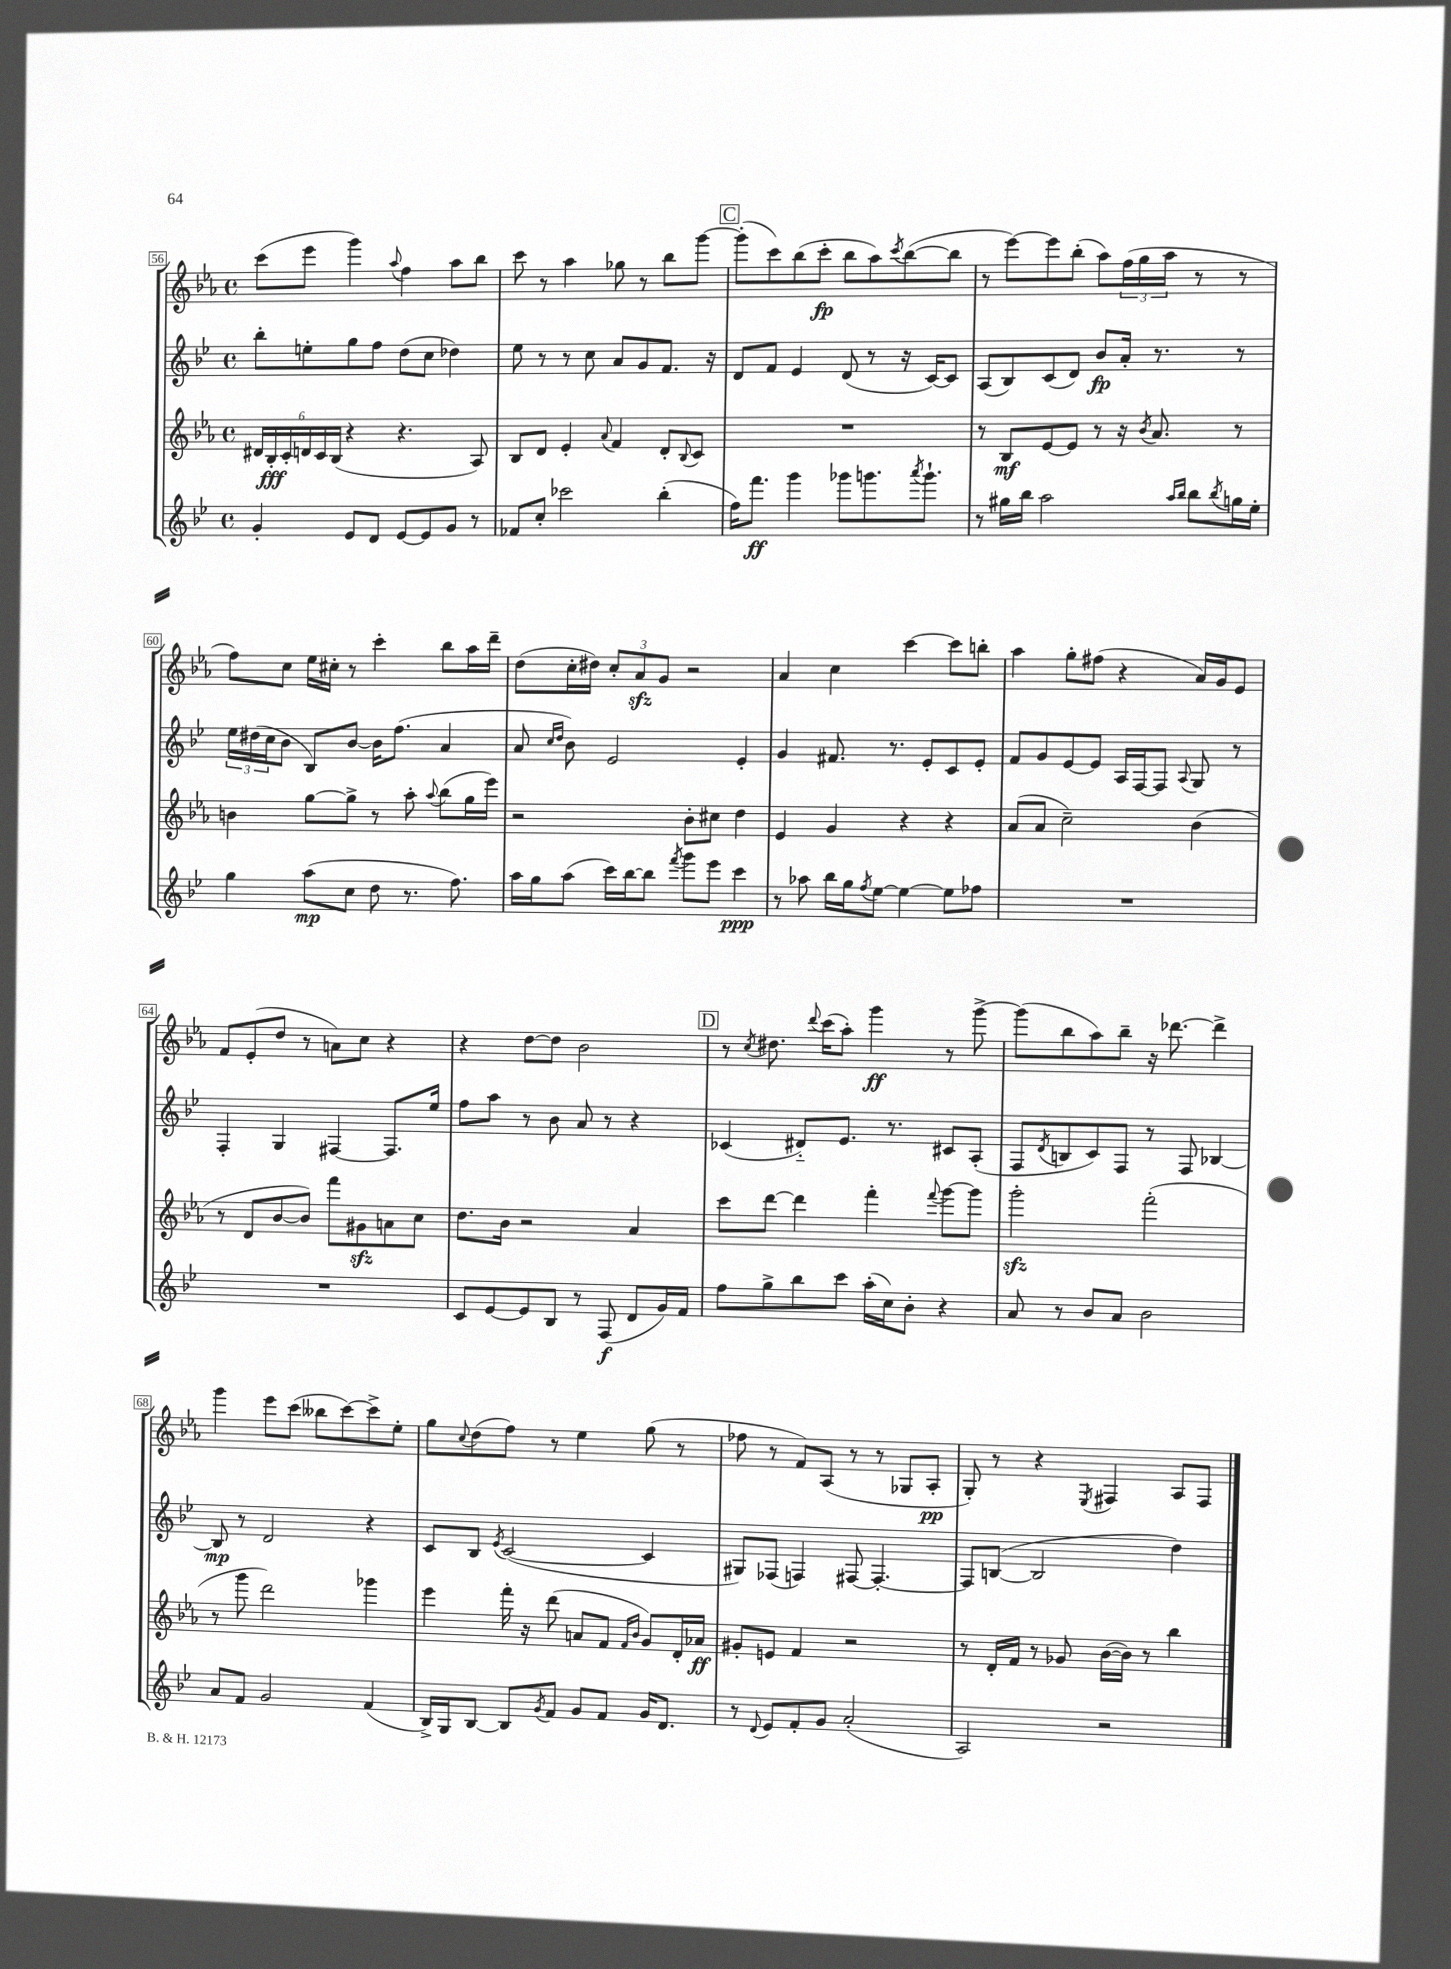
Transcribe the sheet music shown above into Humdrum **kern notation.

**kern	**dynam	**kern	**dynam	**kern	**dynam	**kern	**dynam
*part4	*part4	*part3	*part3	*part2	*part2	*part1	*part1
*staff4	*staff4	*staff3	*staff3	*staff2	*staff2	*staff1	*staff1
*clefG2	*	*clefG2	*	*clefG2	*	*clefG2	*
*k[b-e-]	*	*k[b-e-a-]	*	*k[b-e-]	*	*k[b-e-a-]	*
*M4/4	*	*M4/4	*	*M4/4	*	*M4/4	*
*met(c)	*	*met(c)	*	*met(c)	*	*met(c)	*
=56	=56	=56	=56	=56	=56	=56	=56
4g'/	.	24d#X/LL	.	8bb-'\L	.	(8ccc\L	.
.	.	24B-'/	fff	.	.	.	.
.	.	24c'/	.	.	.	.	.
.	.	24dn/	.	8een'\	.	8eee-\J	.
.	.	24c/	.	.	.	.	.
.	.	(24B-/JJ	.	.	.	.	.
8e-/L	.	4r	.	8gg\	.	4ggg\)	.
8d/J	.	.	.	8ff\J	.	.	.
.	.	.	.	.	.	8qqaa-/	.
[8e-/L	.	4.r	.	(8dd\L	.	4ff\	.
8e-/]	.	.	.	8cc\J	.	.	.
8g/J	.	.	.	4dd-X\)	.	8aa-\L	.
8r	.	8A-/)	.	.	.	8bb-\J	.
=57	=57	=57	=57	=57	=57	=57	=57
8f-X/L	.	8B-/L	.	8ee-\	.	8ccc\	.
8cc'/J	.	8d/J	.	8r	.	8r	.
2ccc-X\	.	4e-'/	.	8r	.	4aa-\	.
.	.	.	.	8cc\	.	.	.
.	.	8qqa-/	.	.	.	.	.
.	.	4f/	.	8a/L	.	8gg-X\	.
.	.	.	.	8g/	.	8r	.
(4bb-'\	.	8d'/L	.	8.f/J	.	8bb-\L	.
.	.	8qqB-/	.	.	.	.	.
.	.	8c/J	.	.	.	[8ggg\J	.
.	.	.	.	16r	.	.	.
!!LO:REH:place=s1:t=C
=58	=58	=58	=58	=58	=58	=58	=58
16ff\KL)	.	1r	.	8d/L	.	(8ggg'\L]	.
8.fff\J	ff	.	.	.	.	.	.
.	.	.	.	8f/J	.	8ccc\)	.
4ggg\	.	.	.	4e-/	.	(8bb-\	.
.	.	.	.	.	.	8ccc'\J	fp
8ggg-X\L	.	.	.	(8d/	.	8bb-\L	.
8.gggn\	.	.	.	8r	.	8aa-\)	.
.	.	.	.	.	.	8qccc/	.
.	.	.	.	16r	.	([8bb-\	.
8qaaa/	.	.	.	.	.	.	.
8.ggg`\J	.	.	.	[16c/KL)	.	.	.
.	.	.	.	8c/J]	.	8bb-\J]	.
=59	=59	=59	=59	=59	=59	=59	=59
8r	.	8r	.	(8A/L	.	8r	.
16gg#X\LL	.	8B-/L	mf	8B-/)	.	[8eee-\L)	.
16bb-\JJ	.	.	.	.	.	.	.
2aa\	.	[8e-/	.	(8c/	.	8eee-\]	.
.	.	8e-/J]	.	8d/J)	.	(8bb-'\J	.
.	.	8r	.	8b-/L	fp	8aa-\L)	.
.	.	16r	.	16a'/Jk	.	(24ff\L	.
.	.	.	.	.	.	24gg\	.
.	.	8qb-/	.	.	.	.	.
.	.	8.a-/	.	8.r	.	.	.
.	.	.	.	.	.	24aa-\JJ	.
16qqaa/LL	.	.	.	.	.	.	.
16qqbb-/JJ	.	.	.	.	.	.	.
8bb-\L	.	.	.	.	.	8r	.
8qbb-/	.	.	.	.	.	.	.
16ggn\L	.	8r	.	8r	.	8r	.
16ee-'\JJ	.	.	.	.	.	.	.
!!LO:LB:g=z
=60	=60	=60	=60	=60	=60	=60	=60
4gg\	.	4bn\	.	24ee-\LL	.	8ff\L)	.
.	.	.	.	(24dd#X\	.	.	.
.	.	.	.	24cc\J	.	.	.
.	.	.	.	8b-\J	.	8cc\J	.
(8aa\L	mp	[8gg\L	.	8B-/L)	.	16ee-\LL	.
.	.	.	.	.	.	16cc#X'\JJ	.
8cc\J	.	8gg^\J]	.	[8b-/J	.	8r	.
8dd\	.	8r	.	16b-\KL]	.	4ccc'\	.
.	.	.	.	(8.ff\J	.	.	.
8.r	.	8aa-'\	.	.	.	.	.
.	.	8qqaa-/	.	.	.	.	.
.	.	(8bb-\L	.	4a/	.	8bb-\L	.
8.ff\)	.	.	.	.	.	.	.
.	.	16gg\L	.	.	.	16aa-\L	.
.	.	16eee-\JJ)	.	.	.	16ddd~\JJ	.
=61	=61	=61	=61	=61	=61	=61	=61
16aa\LL	.	2r	.	8a/	.	(8dd\L	.
16gg\J	.	.	.	.	.	.	.
.	.	.	.	16qqcc/LL	.	.	.
.	.	.	.	16qqdd/JJ	.	.	.
(8aa\J	.	.	.	8b-\)	.	16cc'\L	.
.	.	.	.	.	.	16dd#X\JJ)	.
16ccc\LL)	.	.	.	2e-/	.	12cc'/L	.
[16bb-\J	.	.	.	.	.	.	.
.	.	.	.	.	.	12a-zz/	.
8bb-\J]	.	.	.	.	.	.	.
.	.	.	.	.	.	12g/J	.
8qfff/	.	.	.	.	.	.	.
8ggg\L	.	8b-'\L	.	.	.	2r	.
8eee-\J	.	8cc#X\J	.	.	.	.	.
4ccc\	ppp	4dd\	.	4e-'/	.	.	.
=62	=62	=62	=62	=62	=62	=62	=62
8r	.	4e-/	.	4g/	.	4a-/	.
8aa-X\	.	.	.	.	.	.	.
16bb-\LL	.	4g/	.	8.f#X/	.	4cc\	.
16gg\J	.	.	.	.	.	.	.
8qff/	.	.	.	.	.	.	.
[8ee-\J	.	.	.	.	.	.	.
.	.	.	.	8.r	.	.	.
4ee-\_	.	4r	.	.	.	[4ccc\	.
.	.	.	.	8e-'/L	.	.	.
8ee-\L]	.	4r	.	8c/	.	8ccc\L]	.
8ff-X\J	.	.	.	8e-'/J	.	8bbn'\J	.
=63	=63	=63	=63	=63	=63	=63	=63
1r	.	(8a-/L	.	8f/L	.	4aa-\	.
.	.	8a-/J	.	8g/	.	.	.
.	.	2cc~\)	.	[8e-/	.	8gg'\L	.
.	.	.	.	8e-/J]	.	(8ff#X\J	.
.	.	.	.	16A/LL	.	4r	.
.	.	.	.	[16F/J	.	.	.
.	.	.	.	8F/J]	.	.	.
.	.	.	.	8qqA/	.	.	.
.	.	(4b-\	.	8G/	.	16a-/LL)	.
.	.	.	.	.	.	16g/J	.
.	.	.	.	8r	.	8e-/J	.
!!LO:LB:g=z
=64	=64	=64	=64	=64	=64	=64	=64
1r	.	8r	.	4F'/	.	8f/L	.
.	.	8d/L	.	.	.	(8e-'/	.
.	.	[8b-/	.	4G/	.	8dd/J	.
.	.	8b-/J])	.	.	.	8r	.
.	.	8fff\L	.	[4F#X/	.	8an\L)	.
.	.	8g#Xzz\	.	.	.	8cc\J	.
.	.	8an\	.	8.F#/L]	.	4r	.
.	.	8cc\J	.	.	.	.	.
.	.	.	.	16ee-/Jk	.	.	.
=65	=65	=65	=65	=65	=65	=65	=65
8c/L	.	8.dd\L	.	8ff\L	.	4r	.
[8e-/	.	.	.	8aa\J	.	.	.
.	.	16b-\Jk	.	.	.	.	.
8e-/]	.	2r	.	8r	.	[8dd\L	.
8B-/J	.	.	.	8b-\	.	8dd\J]	.
8r	.	.	.	8a/	.	2b-\	.
(8F/	f	.	.	8r	.	.	.
8d/L	.	4a-/	.	4r	.	.	.
16g/L)	.	.	.	.	.	.	.
16f/JJ	.	.	.	.	.	.	.
!!LO:REH:place=s1:t=D
=66	=66	=66	=66	=66	=66	=66	=66
8ff\L	.	8ccc\L	.	(4c-X/	.	8r	.
.	.	.	.	.	.	8qcc/	.
8gg^\	.	[8ddd\J	.	.	.	8.dd#X\	.
8bb-\	.	4ddd\]	.	8d#X/L)	.	.	.
.	.	.	.	.	.	8qqddd/	.
.	.	.	.	.	.	(16ccc\KL	.
8ccc\J	.	.	.	8.e-/J	.	8aa-'\J)	.
(16aa'\LL	.	4fff'\	.	.	.	4ggg\	ff
16cc\J)	.	.	.	8.r	.	.	.
8b-'\J	.	.	.	.	.	.	.
.	.	8qqfff/	.	.	.	.	.
4r	.	[8ggg\L	.	8c#X/L	.	8r	.
.	.	8ggg\J]	.	(8A'/J	.	[8ggg^\	.
=67	=67	=67	=67	=67	=67	=67	=67
8a/	.	2gggzz'\	.	8F/L	.	(8ggg\L]	.
.	.	.	.	8qd/	.	.	.
8r	.	.	.	8Bn/	.	8bb-\	.
8b-/L	.	.	.	8c/)	.	8aa-\)	.
8a/J	.	.	.	8F/J	.	8bb-~\J	.
2b-\	.	(2fff'\	.	8r	.	16r	.
.	.	.	.	.	.	[8.ddd-X\	.
.	.	.	.	8F/	.	.	.
.	.	.	.	[4B-X/	.	4ddd-^\]	.
!!LO:LB:g=z
=68	=68	=68	=68	=68	=68	=68	=68
8a/L	.	8r	.	8B-/]	mp	4ggg\	.
8f/J	.	8ggg\	.	8r	.	.	.
2g/	.	2ddd\)	.	2d/	.	8eee-\L	.
.	.	.	.	.	.	(8ccc\J	.
.	.	.	.	.	.	8bb--X\L	.
.	.	.	.	.	.	[8ccc\)	.
(4f/	.	4ggg-X\	.	4r	.	8ccc^\]	.
.	.	.	.	.	.	8ee-'\J	.
=69	=69	=69	=69	=69	=69	=69	=69
16B-^/LL)	.	4eee-\	.	8c/L	.	8gg\L	.
16G/J	.	.	.	.	.	.	.
.	.	.	.	.	.	8qqcc/	.
[8B-/J	.	.	.	8B-/J	.	(8dd\	.
.	.	.	.	8qe-/	.	.	.
8B-/L]	.	16fff'\	.	([2c/	.	8ff\J)	.
.	.	16r	.	.	.	.	.
8qg/	.	.	.	.	.	.	.
8f/J	.	(8ddd\	.	.	.	8r	.
8g/L	.	8an/L	.	.	.	4ee-\	.
8f/J	.	8f/J	.	.	.	.	.
.	.	16qqf/LL	.	.	.	.	.
.	.	16qqb-/JJ	.	.	.	.	.
16g/KL	.	8g/L)	.	4c/]	.	(8gg\	.
8.d/J	.	.	.	.	.	.	.
.	.	16d'/L	.	.	.	8r	.
.	.	16a-X/JJ	ff	.	.	.	.
=70	=70	=70	=70	=70	=70	=70	=70
8r	.	8g#X'/L	.	8G#X/L)	.	8ff-X\	.
8qqd/	.	.	.	.	.	.	.
8e-/L	.	8en/J	.	(8F-X/J	.	8r	.
8f'/	.	4f/	.	4Fn/)	.	8f/L)	.
8g/J	.	.	.	.	.	(8A-/J	.
(2a'/	.	2r	.	[8F#X/	.	8r	.
.	.	.	.	4.F#'/_	.	8r	.
.	.	.	.	.	.	8G-X/L	.
.	.	.	.	.	.	8A-'/J	pp
=71	=71	=71	=71	=71	=71	=71	=71
2A/)	.	8r	.	8F#/L]	.	8G'/)	.
.	.	16d'/LL	.	([8Bn/J	.	8r	.
.	.	16f/JJ	.	.	.	.	.
.	.	8r	.	2B/]	.	4r	.
.	.	8g-X/	.	.	.	.	.
.	.	.	.	.	.	8qE-/	.
2r	.	([16b-\LL	.	.	.	4F#X/	.
.	.	16b-\JJ])	.	.	.	.	.
.	.	8r	.	.	.	.	.
.	.	4bb-\	.	4dd\)	.	8A-/L	.
.	.	.	.	.	.	8F#/J	.
==	==	==	==	==	==	==	==
*-	*-	*-	*-	*-	*-	*-	*-
